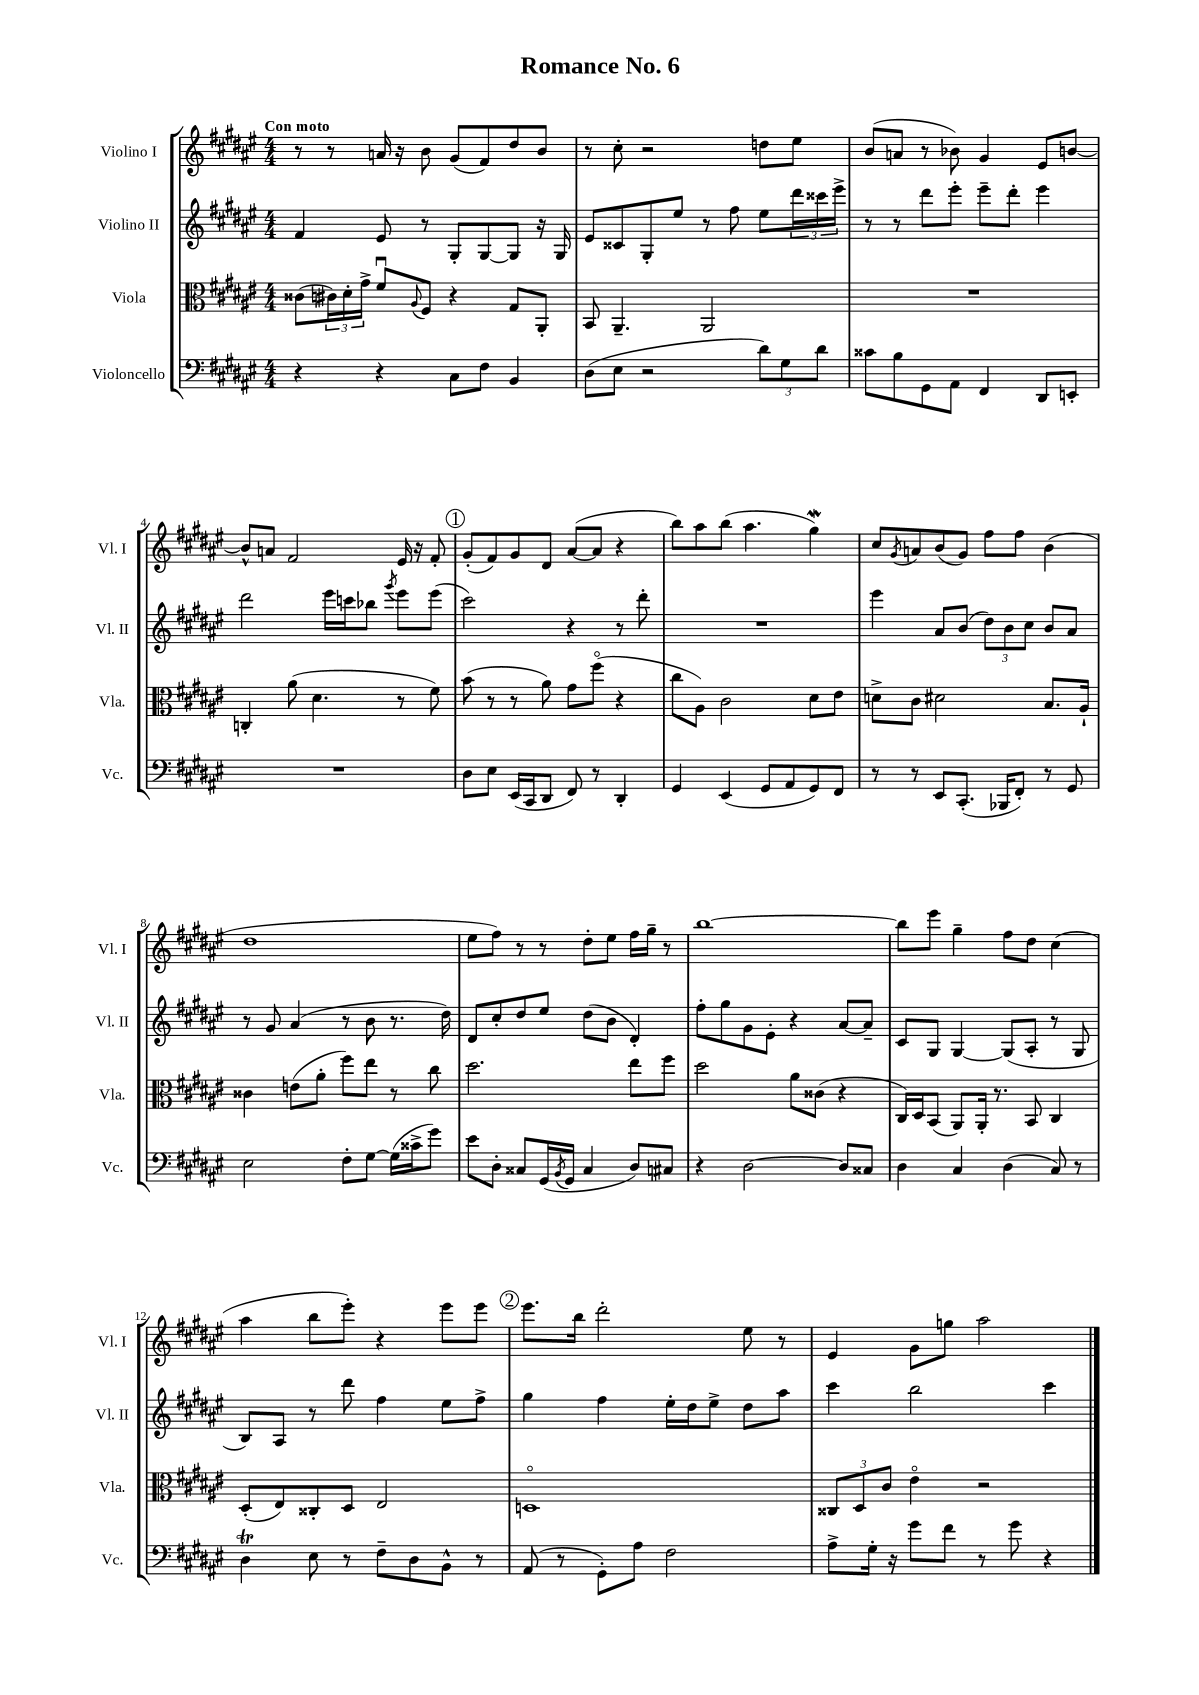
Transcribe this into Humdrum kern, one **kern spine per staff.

**kern	**kern	**kern	**kern
*staff4	*staff3	*staff2	*staff1
*clefF4	*clefC3	*clefG2	*clefG2
*k[f#c#g#d#a#e#]	*k[f#c#g#d#a#e#]	*k[f#c#g#d#a#e#]	*k[f#c#g#d#a#e#]
*M4/4	*M4/4	*M4/4	*M4/4
4r	(8c##	4f#	8r
.	24c#)	.	8r
.	24d#'	.	.
.	24g#^	.	.
4r	8f#u	8e#	16a
.	.	.	16r
.	8qqA#	.	.
.	8F#	8r	8b
8C#	4r	8G#'	(8g#
8F#	.	[8G#	8f#)
4BB	8G#	8G#]	8dd#
.	8AA#'	16r	8b
.	.	16G#	.
=	=	=	=
(8D#	8BB	8e#	8r
8E#	4.AA#~	8c##	8cc#'
2r	.	8G#'	2r
.	.	8ee#	.
.	2AA#	8r	.
.	.	8ff#	.
12d#)	.	8ee#	8dd
12G#	.	.	.
.	.	24ddd#	8ee#
12d#	.	24ccc##	.
.	.	24eee#^	.
=	=	=	=
8c##	1r	8r	(8b
8B	.	8r	8a
8GG#	.	8ddd#	8r
8AA#	.	8eee#'	8b-)
4FF#	.	8eee#~	4g#
.	.	8ddd#'	.
8DD#	.	4eee#	8e#
8EE'	.	.	[8b
=	=	=	=
1r	4C'	2ddd#	8b^^]
.	.	.	8a
.	(8a#	.	2f#
.	4.d#	.	.
.	.	16eee#	.
.	.	16ccc	.
.	.	8bb-	.
.	.	8qggg#	.
.	8r	8eee#	16e#
.	.	.	16r
.	8f#)	(8eee#	8f#'
=	=	=	=
8D#	(8b	2ccc#)	(8g#'
8E#	8r	.	8f#)
(16EE#	8r	.	8g#
16CC#	.	.	.
8DD#	8a#)	.	8d#
8FF#)	8g#	4r	([8a#
8r	(8ff#o	.	8a#]
4DD#'	4r	8r	4r
.	.	8ddd#'	.
=	=	=	=
4GG#	8cc#	1r	8bb)
.	8A#)	.	8aa#
(4EE#	2c#	.	(8bb
.	.	.	4.aa#
8GG#	.	.	.
8AA#	.	.	.
8GG#)	8d#	.	4gg#)
8FF#	8e#	.	.
=	=	=	=
8r	8d^	4eee#	8cc#
.	.	.	8qg#
8r	8c#	.	8a
8EE#	2d#	8a#	(8b
(8.CC#'	.	(8b	8g#)
.	.	12dd#)	8ff#
16BBB-	.	.	.
.	.	12b	.
8FF#')	.	.	8ff#
.	.	12cc#	.
8r	8.B	8b	(4b
8GG#	.	8a#	.
.	16A#`	.	.
=	=	=	=
2E#	4c##	8r	1dd#
.	.	8g#	.
.	(8e	(4a#	.
.	8a#'	.	.
8F#'	8ff#)	8r	.
[8G#	8ee#	8b	.
(16G#]	8r	8.r	.
16c##^	.	.	.
8g#)	8cc#	.	.
.	.	16dd#)	.
=	=	=	=
8e#	2.dd#	8d#	8ee#
8D#'	.	8cc#'	8ff#)
8C##	.	8dd#	8r
(16GG#	.	8ee#	8r
8qBB	.	.	.
16GG#	.	.	.
4C##	.	(8dd#	8dd#'
.	.	8b	8ee#
8D#)	8ee#	4d#')	16ff#
.	.	.	16gg#~
8C#	8ff#	.	8r
=	=	=	=
4r	2dd#	8ff#'	[1bb
.	.	8gg#	.
[2D#	.	8g#	.
.	.	8e#'	.
.	8a#	4r	.
.	(8c##	.	.
8D#]	4r	[8a#	.
8C##	.	8a#~]	.
=	=	=	=
4D#	16C#)	8c#	8bb]
.	16D#	.	.
.	(8BB	8G#	8eee#
4C#	8AA#)	[4G#	4gg#~
.	16AA#'	.	.
.	8.r	.	.
(4D#	.	(8G#]	8ff#
.	8BB	8A#'	8dd#
8C#)	4C#	8r	(4cc#
8r	.	8G#	.
=	=	=	=
4D#	(8D#'	8B)	4aa#
.	8E#)	8A#	.
8E#	8C##'	8r	8bb
8r	8D#	8ddd#	8eee#')
8F#~	2E#	4ff#	4r
8D#	.	.	.
8BB^^	.	8ee#	8eee#
8r	.	8ff#^	8eee#
=	=	=	=
(8AA#	1Do	4gg#	8.eee#
8r	.	.	.
.	.	.	16bb
8GG#')	.	4ff#	2ddd#'
8A#	.	.	.
2F#	.	16ee#'	.
.	.	16dd#	.
.	.	8ee#^	.
.	.	8dd#	8ee#
.	.	8aa#	8r
=	=	=	=
8A#^	12C##	4ccc#	4e#
.	12D#	.	.
16G#'	.	.	.
.	12c#	.	.
16r	.	.	.
8g#	4e#o	2bb	8g#
8f#	.	.	8gg
8r	2r	.	2aa#
8g#	.	.	.
4r	.	4ccc#	.
==	==	==	==
*-	*-	*-	*-
